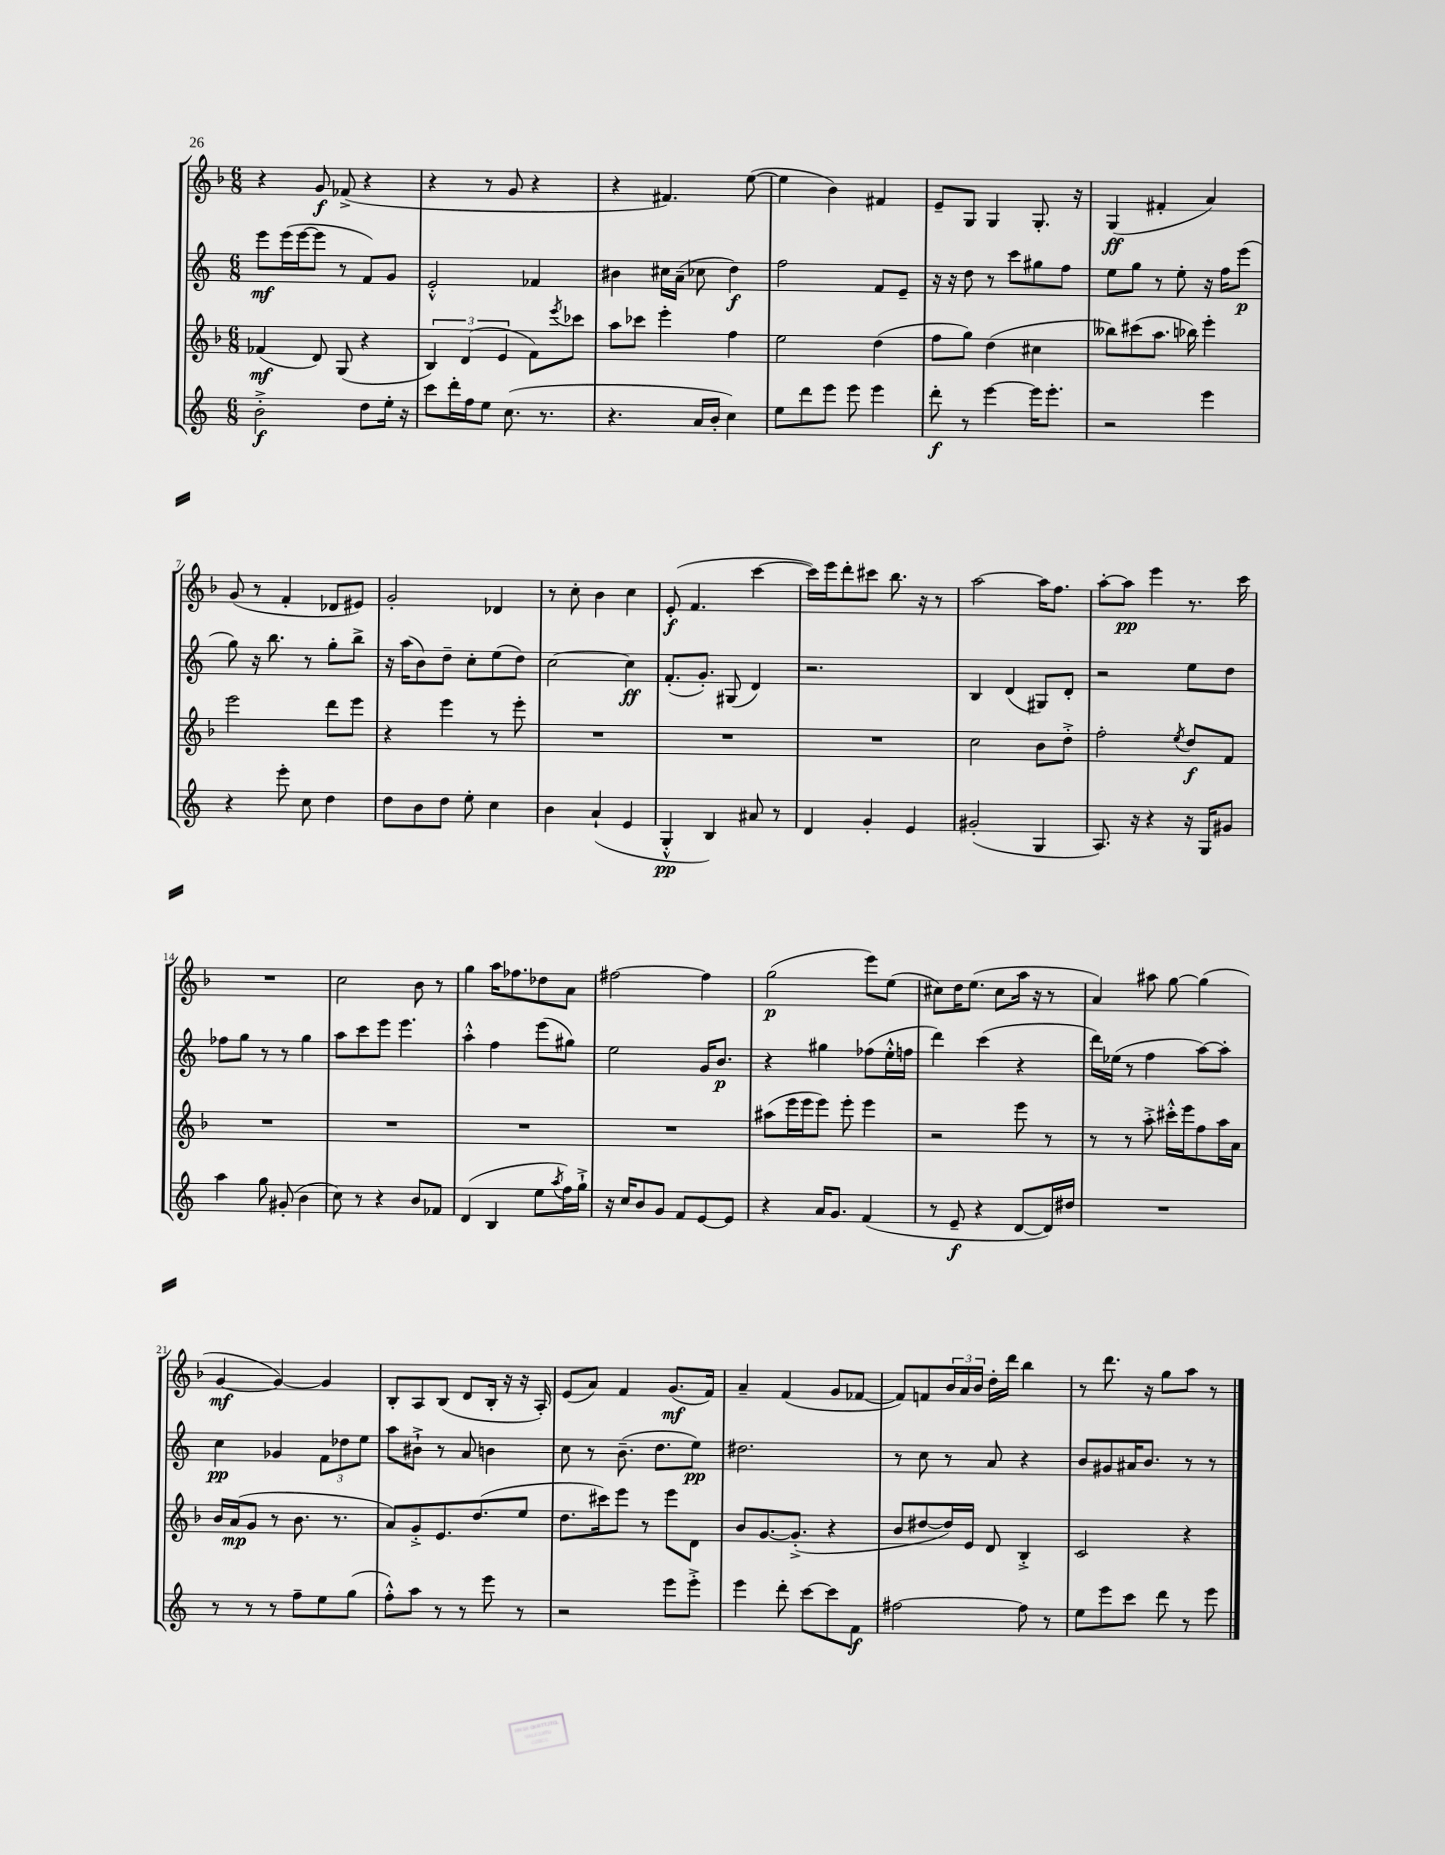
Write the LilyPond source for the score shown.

<<
\new StaffGroup <<
\new Staff = "s0" {
    \clef treble \key f \major \numericTimeSignature \time 6/8
    r4 g'8\f fes'8->( r4 |
    r4 r8 g'8 r4 |
    r4 fis'4.) e''8~( |
    e''4 bes'4) fis'4 |
    e'8-- g8 g4 g8.-. r16 |
    g4\ff( fis'4-. a'4) |
    g'8( r8 f'4-. des'8 eis'8) |
    g'2-. des'4 |
    r8 c''8-. bes'4 c''4 |
    e'8-.\f( f'4. c'''4~ |
    c'''16) e'''16 d'''8-. cis'''8 bes''8. r16 r8 |
    a''2~ a''16 f''8. |
    a''8~-. a''8\pp e'''4 r8. c'''16 |
    R2. |
    c''2 bes'8 r8 |
    g''4 a''16 fes''8. des''8 a'8 |
    fis''2~ fis''4 |
    g''2\p( e'''8) e''8( |
    cis''8) d''16 e''8.( cis''8 a''16 r16 r8 |
    a'4) ais''8 g''8~ g''4( |
    g'4~\mf g'4~) g'4 |
    bes8-. a8 bes8( d'8 bes16-. r16 r16 a16-.) |
    e'8( a'8) f'4 g'8.\mf( f'16) |
    a'4-- f'4( g'8 fes'8~ |
    fes'8) f'8 \tuplet 3/2 { bes'16 a'16 bes'16 } d''16-. d'''16 bes''4 |
    r8 d'''8. r16 g''8 a''8 r8 \bar "|." |
}
\new Staff = "s1" {
    \clef treble \key c \major \numericTimeSignature \time 6/8
    e'''8\mf e'''16( e'''16~ e'''8 r8 f'8) g'8 |
    e'2-.-^ fes'4 |
    bis'4 cis''16 a'16--( ces''8 d''4\f) |
    f''2 f'8 e'8-- |
    r16 r16 d''8 r8 c'''8 gis''8 f''8 |
    e''8 g''8 r8 e''8-. r16 f''16 e'''8\p( |
    g''8) r16 b''8. r8 g''8-. b''8-> |
    r16 a''16( b'8) d''8-- c''8-. e''8( d''8) |
    c''2~ c''4\ff |
    f'8.-.( g'8.-.) gis8( d'4) |
    r2. |
    b4 d'4( gis8) d'8-. |
    r2 e''8 d''8 |
    fes''8 g''8 r8 r8 g''4 |
    a''8 c'''8 e'''8 e'''4. |
    a''4-.-^ f''4 e'''8( gis''8) |
    e''2 g'16 b'8.\p |
    r4 gis''4 fes''8( e''16-.-^ f''16 |
    d'''4) c'''4( r4 |
    d'''16) ees''16( r8 f''4 a''8~) a''8-. |
    c''4\pp ges'4 \tuplet 3/2 { f'8 des''8 e''8 } |
    a''8 bis'8-!-> r8 a'8 b'4 |
    c''8 r8 b'8.--( d''8. e''8\pp) |
    dis''2. |
    r8 c''8 r8 a'8 r4 |
    b'8 gis'8 ais'16 b'8. r8 r8 \bar "|." |
}
\new Staff = "s2" {
    \clef treble \key f \major \numericTimeSignature \time 6/8
    fes'4\mf( d'8) g8( r4 |
    \tuplet 3/2 { bes4) d'4( e'4 } f'8) \acciaccatura { e'''8 } ces'''8 |
    a''8 ces'''8 e'''4-. f''4 |
    e''2 d''4( |
    f''8 g''8) d''4( cis''4 |
    beses''8) cis'''8( a''8. bes''16) e'''4-. |
    e'''2 d'''8 e'''8 |
    r4 e'''4 r8 e'''8-. |
    R2. |
    R2. |
    R2. |
    c''2 bes'8 d''8-.-> |
    f''2-. \acciaccatura { e''8 } d''8\f f'8 |
    R2. |
    R2. |
    R2. |
    R2. |
    ais''8( e'''16 e'''16 e'''8) e'''8-. e'''4 |
    r2 e'''8 r8 |
    r8 r8 a''8-.-> cis'''16-.-^ e'''16 f''8 a''16 a'16 |
    bes'16 a'16\mp( g'8 r8 bes'8. r8. |
    a'8) g'8-.-> e'8. d''8.( e''8 |
    d''8. cis'''16) e'''8 r8 e'''8 d'8 |
    bes'8 g'8.~ g'8.-.->( r4 |
    bes'8 dis''8~ dis''16) e'16 d'8 bes4-.-> |
    c'2 r4 \bar "|." |
}
\new Staff = "s3" {
    \clef treble \key c \major \numericTimeSignature \time 6/8
    b'2-.->\f d''8 e''16-. r16 |
    c'''8 d'''16-. f''16 e''8 c''8.( r8. |
    r4. a'16 b'16-. c''4) |
    e''8 d'''8 e'''8 e'''8 e'''4 |
    d'''8-.\f r8 e'''4~ e'''16 e'''8.-. |
    r2 e'''4 |
    r4 e'''8-. c''8 d''4 |
    d''8 b'8 d''8 e''8-. c''4 |
    b'4 a'4-!( e'4 |
    g4-.-^\pp b4) ais'8 r8 |
    d'4 g'4-. e'4 |
    gis'2-.( g4 |
    a8.) r16 r4 r16 g16 gis'8 |
    a''4 g''8 gis'8-.( b'4 |
    c''8) r8 r4 b'8 fes'8 |
    d'4( b4 e''8 \acciaccatura { a''8 } f''16) g''16-!-> |
    r16 c''16 b'8 g'8 f'8 e'8~ e'8 |
    r4 a'16 g'8. f'4( |
    r8 e'8--\f r4 d'8~ d'16) dis''16 |
    R2. |
    r8 r8 r8 f''8-- e''8 g''8( |
    f''8-.-^) a''8 r8 r8 e'''8 r8 |
    r2 e'''8 e'''8-.-> |
    e'''4 d'''8-. c'''8~ c'''8 f'8\f |
    fis''2~ fis''8 r8 |
    e''8 e'''8 c'''8 d'''8 r8 e'''8 \bar "|." |
}
>>
>>
